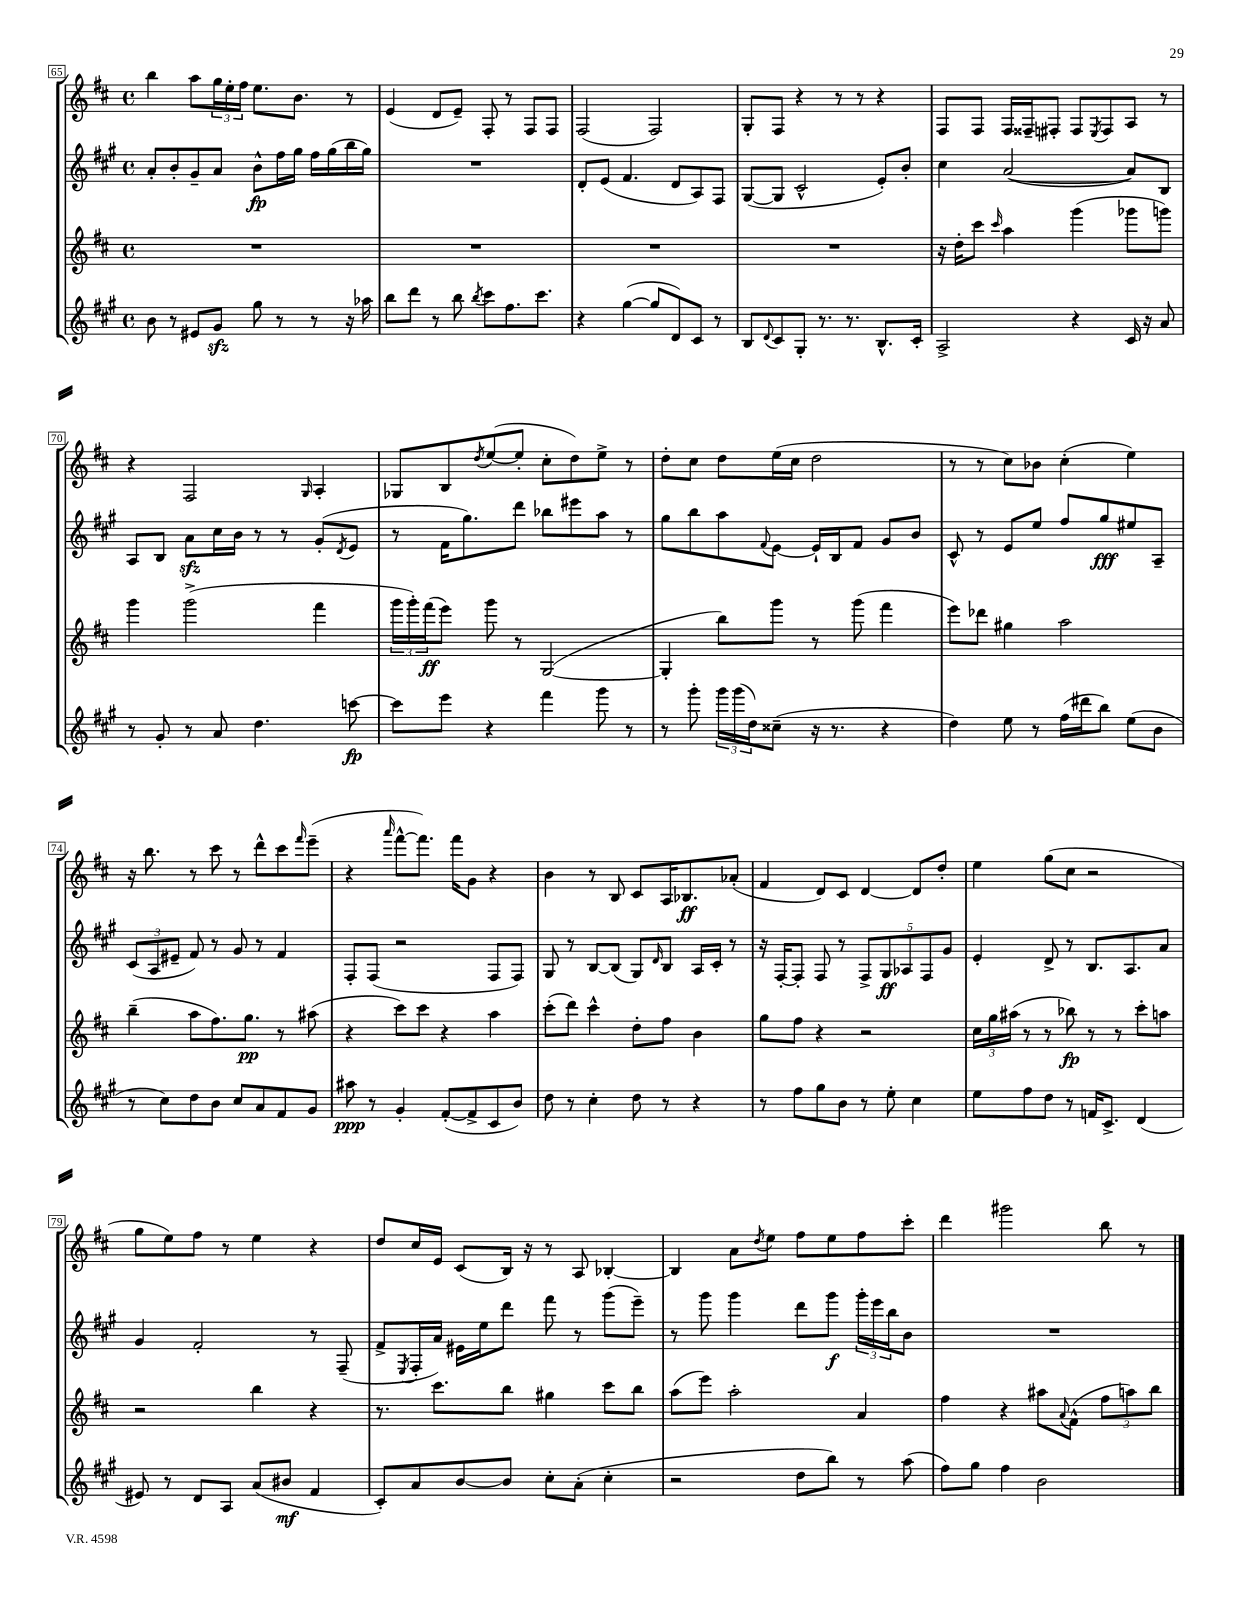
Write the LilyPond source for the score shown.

<<
\new StaffGroup <<
\new Staff = "s0" {
    \clef treble \key d \major \defaultTimeSignature \time 4/4
    b''4 a''8 \tuplet 3/2 { g''16 e''16-. fis''16 } e''8. b'8. r8 |
    e'4( d'8 e'8--) fis8-. r8 fis8 fis8 |
    fis2( fis2) |
    g8-. fis8 r4 r8 r8 r4 |
    fis8 fis8 fis16 fisis16-- fis8-. fis8 \acciaccatura { e8 } fis8 a8 r8 |
    r4 fis2 \grace { g16 } a4-. |
    ges8 b8 \acciaccatura { d''8 } e''8~( e''8-. cis''8-. d''8) e''8-> r8 |
    d''8-. cis''8 d''8 e''16( cis''16 d''2 |
    r8 r8 cis''8) bes'8 cis''4-.( e''4) |
    r16 b''8. r8 cis'''8 r8 d'''8-^ cis'''8 \grace { fis'''16 } e'''8--( |
    r4 \grace { a'''16 } fis'''8~-^ fis'''8.) fis'''16 g'8 r4 |
    b'4 r8 b8 cis'8 a16 bes8.\ff aes'8-.( |
    fis'4 d'8) cis'8 d'4~ d'8 d''8-. |
    e''4 g''8( cis''8 r2 |
    g''8 e''8) fis''8 r8 e''4 r4 |
    d''8 cis''16 e'16 cis'8( b16) r16 r8 a8 bes4~-. |
    bes4 a'8 \acciaccatura { d''8 } e''8 fis''8 e''8 fis''8 cis'''8-. |
    d'''4 gis'''2 b''8 r8 \bar "|." |
}
\new Staff = "s1" {
    \clef treble \key a \major \defaultTimeSignature \time 4/4
    a'8-. b'8-. gis'8-- a'8 b'8-^\fp fis''16 gis''16 fis''16 gis''16( b''16 gis''16) |
    R1 |
    d'8-. e'8( fis'4. d'8 a8) fis8 |
    gis8~( gis8 cis'2-^ e'8-.) b'8-. |
    cis''4 a'2~( a'8) b8 |
    a8 b8 a'8\sfz cis''16 b'16 r8 r8 gis'8-.( \acciaccatura { d'8 } e'8 |
    r8 fis'16 gis''8.) d'''8 bes''8 eis'''8 a''8 r8 |
    gis''8 b''8 a''8 \appoggiatura { fis'8 } e'8~ e'16-! b16 fis'8 gis'8 b'8 |
    cis'8-^ r8 e'8 e''8 fis''8 gis''8\fff eis''8 a8-- |
    \tuplet 3/2 { cis'8( a8 eis'8-- } fis'8) r8 gis'8 r8 fis'4 |
    fis8-. fis8( r2 fis8 fis8) |
    gis8 r8 b8~ b8( gis8) \grace { d'16 } b8 a16 cis'16-. r8 |
    r16 fis16~-. fis8-. fis8 r8 \tuplet 5/4 { fis8-> gis8\ff aes8 fis8 gis'8 } |
    e'4-. d'8-> r8 b8. a8. a'8 |
    gis'4 fis'2-. r8 fis8--( |
    fis'8-> \acciaccatura { e8 } fis16-. a'16) eis'16 e''16 d'''8 fis'''8 r8 gis'''8( e'''8--) |
    r8 gis'''8 gis'''4 d'''8 gis'''8\f \tuplet 3/2 { gis'''16-. e'''16 b''16 } b'8 |
    R1 \bar "|." |
}
\new Staff = "s2" {
    \clef treble \key d \major \defaultTimeSignature \time 4/4
    R1 |
    R1 |
    R1 |
    R1 |
    r16 d''16-. cis'''8 \grace { cis'''16 } a''4 g'''4( ges'''8 g'''8) |
    g'''4 g'''2->( fis'''4 |
    \tuplet 3/2 { g'''16 g'''16-.) fis'''16\ff( } e'''8) g'''8 r8 g2~( |
    g4-. b''8) g'''8 r8 g'''8( fis'''4 |
    e'''8) des'''8 gis''4 a''2 |
    b''4--( a''8 fis''8.) g''8.\pp r8 ais''8( |
    r4 cis'''8) cis'''8 r4 a''4 |
    cis'''8-.( d'''8) cis'''4-^ d''8-. fis''8 b'4 |
    g''8 fis''8 r4 r2 |
    \tuplet 3/2 { cis''16 g''16 ais''16( } r8 r8 bes''8\fp) r8 r8 cis'''8-. a''8 |
    r2 b''4 r4 |
    r8. cis'''8. b''8 gis''4 cis'''8 b''8 |
    a''8( e'''8) a''2-. a'4 |
    fis''4 r4 ais''8 \appoggiatura { a'8 } fis'8-^( \tuplet 3/2 { fis''8 a''8) b''8 } \bar "|." |
}
\new Staff = "s3" {
    \clef treble \key a \major \defaultTimeSignature \time 4/4
    b'8 r8 eis'8 gis'8\sfz gis''8 r8 r8 r16 aes''16 |
    b''8 d'''8 r8 b''8 \acciaccatura { b''8 } cis'''8 fis''8. cis'''8. |
    r4 gis''4~( gis''8 d'8) cis'8 r8 |
    b8 \appoggiatura { d'8 } cis'8 gis8-. r8. r8. b8.-^ cis'16-. |
    a2-> r4 cis'16 r16 a'8 |
    r8 gis'8-. r8 a'8 d''4. c'''8~\fp |
    c'''8 e'''8 r4 fis'''4 gis'''8 r8 |
    r8 gis'''8-. \tuplet 3/2 { gis'''16 gis'''16( d''16) } cisis''8--( r16 r8. r4 |
    d''4) e''8 r8 fis''16( dis'''16 b''8) e''8( b'8 |
    r8 cis''8) d''8 b'8 cis''8 a'8 fis'8 gis'8 |
    ais''8\ppp r8 gis'4-. fis'8~-.( fis'8-> cis'8 b'8) |
    d''8 r8 cis''4-. d''8 r8 r4 |
    r8 fis''8 gis''8 b'8 r8 e''8-. cis''4 |
    e''8 fis''8 d''8 r8 f'16 cis'8.-> d'4( |
    eis'8) r8 d'8 a8 a'8( bis'8\mf fis'4 |
    cis'8-.) a'8 b'8~ b'8 cis''8-. a'8-.( cis''4-. |
    r2 d''8 b''8) r8 a''8( |
    fis''8) gis''8 fis''4 b'2 \bar "|." |
}
>>
>>
\layout { \context { \Score currentBarNumber = #65 \override BarNumber.stencil = #(make-stencil-boxer 0.1 0.3 ly:text-interface::print) } }
